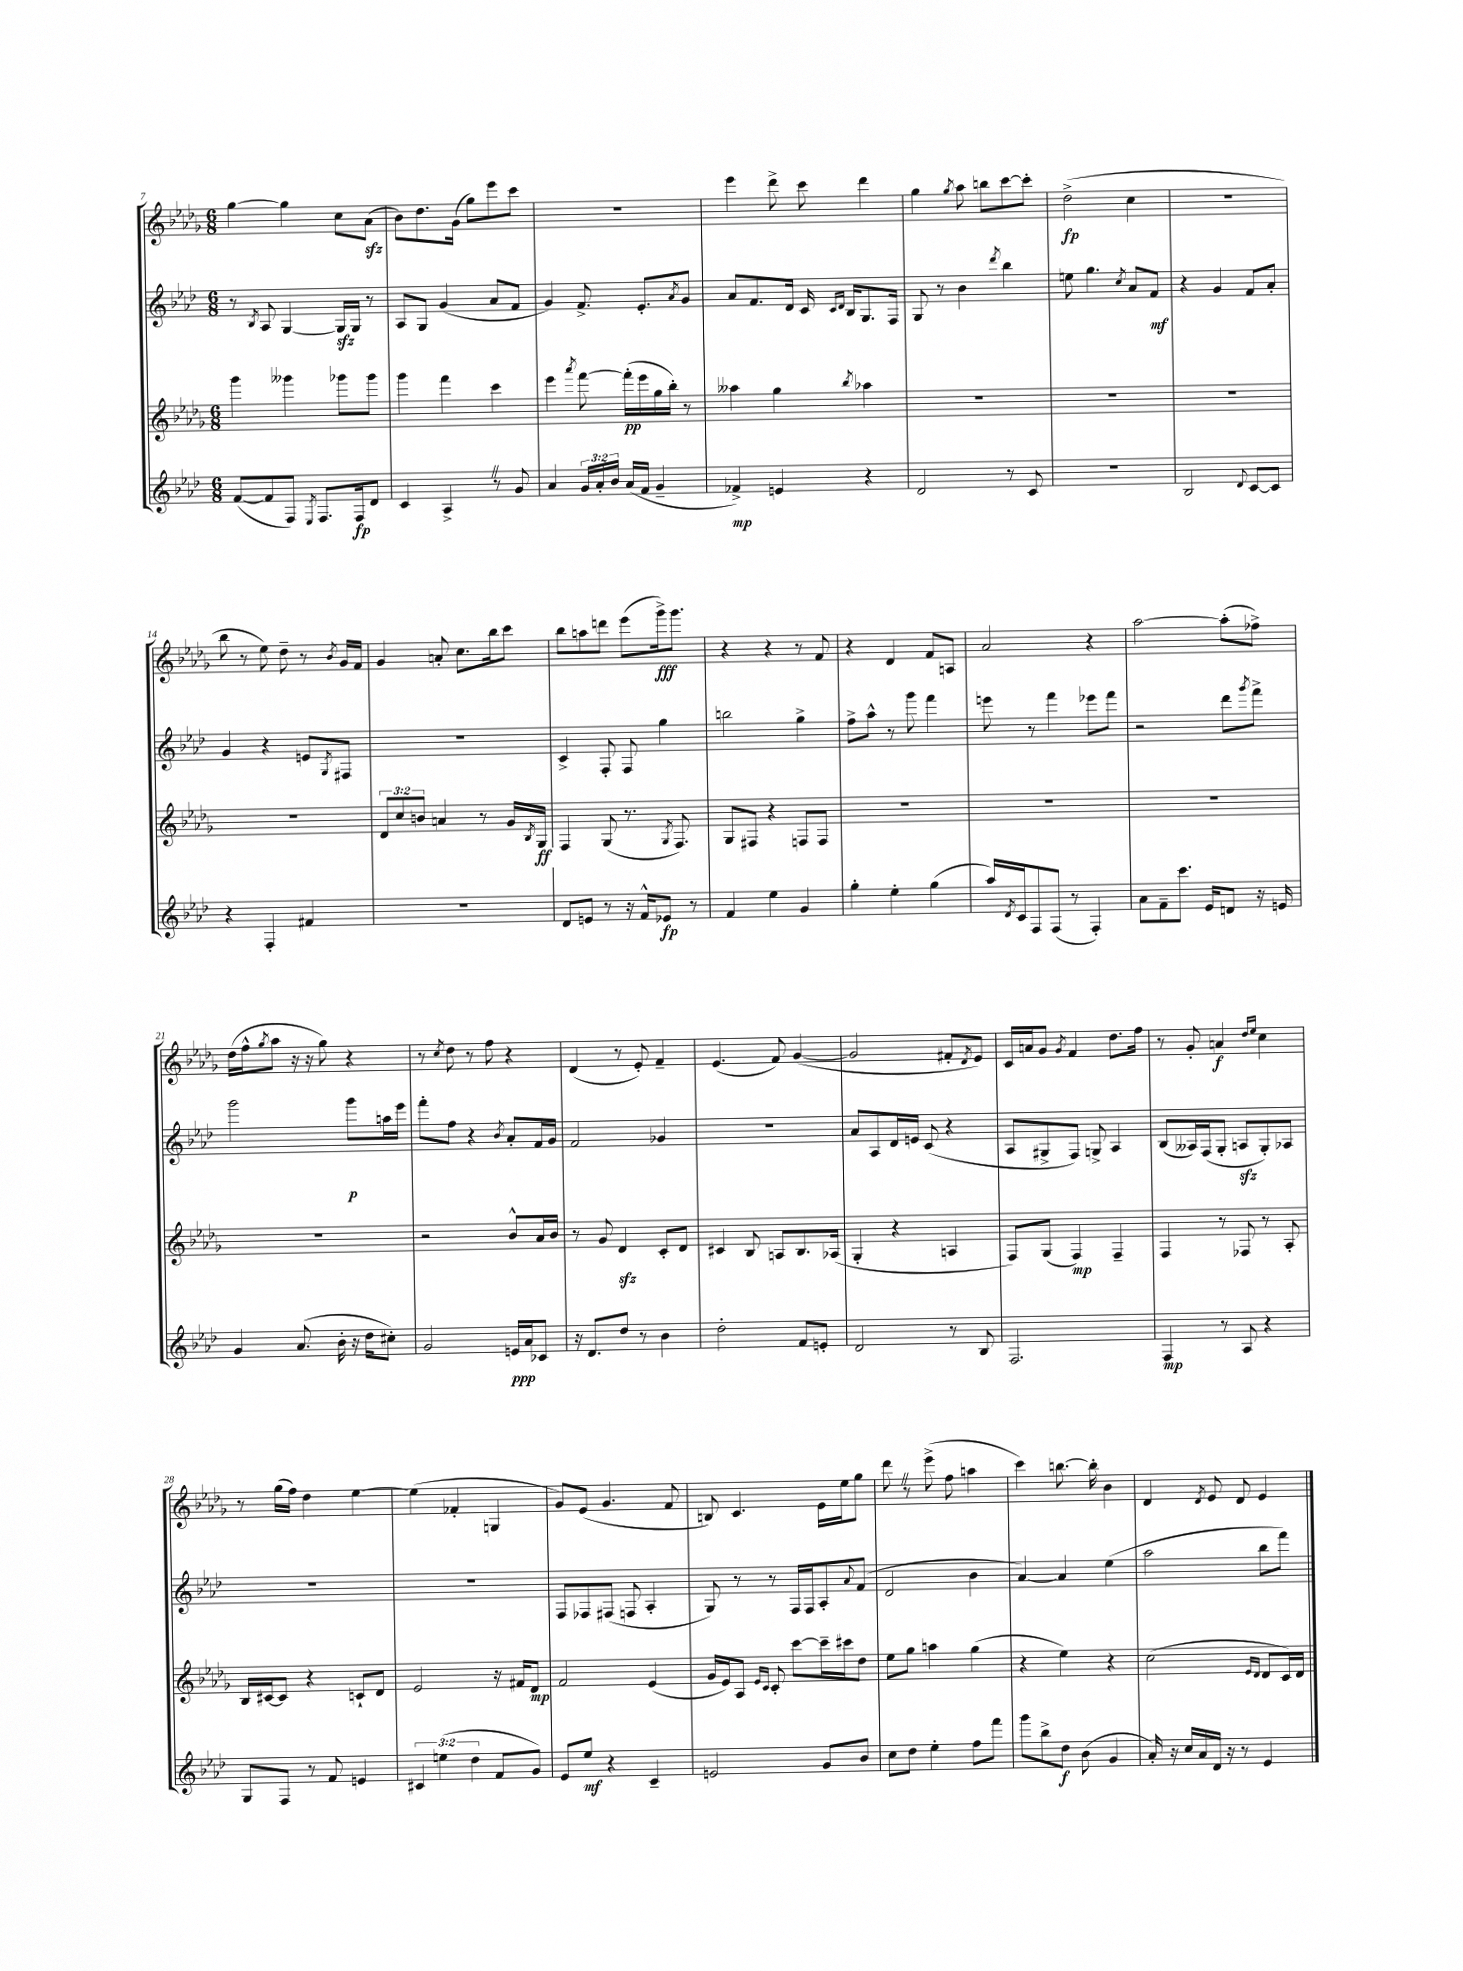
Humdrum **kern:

**kern	**kern	**kern	**kern
*staff4	*staff3	*staff2	*staff1
*clefG2	*clefG2	*clefG2	*clefG2
*k[b-e-a-d-]	*k[b-e-a-d-g-]	*k[b-e-a-d-]	*k[b-e-a-d-g-]
*M6/8	*M6/8	*M6/8	*M6/8
([8f	4ggg-	8r	[4gg-
.	.	8qB-	.
8f]	.	8A-	.
8F)	4ggg--	[4G	4gg-]
8qE-	.	.	.
8.F	.	.	.
.	8ggg-	16G]	8cc
16F	.	16G	.
8d-	8ggg-	8r	(8a-
=	=	=	=
4c	4ggg-	8A-	8b-)
.	.	8G	8.dd-
4A-^	4fff	(4g	.
.	.	.	(16g-
.	.	.	8gg-)
8r	4ccc	8a-	8eee-
8g	.	8f	8ccc
=	=	=	=
4a-	4eee-	4g)	2.r
.	8qaaa-	.	.
24g	[8fff	8.f^	.
24a-'	.	.	.
24b-	.	.	.
(16a-	(16fff']	.	.
16f	16eee-	8.e-'	.
4g~	16gg-	.	.
.	16bb-')	.	.
.	.	8qa-	.
.	8r	8g	.
=	=	=	=
4f-^)	4aa--	8a-	4eee-
.	.	8.f	.
4e	4gg-	.	8ddd-^
.	.	16d-	.
.	.	16c	8ccc
.	.	16qqc	.
.	.	16qqd-	.
.	.	16B-	.
.	8qbb-	.	.
4r	4aa-	8.G	4ddd-
.	.	16F	.
=	=	=	=
2d-	2.r	8G	4gg-
.	.	8r	.
.	.	.	8qgg-
.	.	4b-	8aa-
.	.	.	8bb
.	.	8qddd-	.
8r	.	4bb-	[8ccc
8c	.	.	8ccc']
=	=	=	=
2.r	2.r	8ee	(2dd-^
.	.	4.gg	.
.	.	8qcc	.
.	.	8a-	4cc
.	.	8f	.
=	=	=	=
2B-	2.r	4r	2.r
.	.	4g	.
8qqd-	.	.	.
[8c	.	8f	.
8c]	.	8a-'	.
=	=	=	=
4r	2.r	4g	8bb-
.	.	.	8r
4F'	.	4r	8ee-)
.	.	.	8dd-~
4f#	.	8e	8r
.	.	8qG	8qb-
.	.	8F#	16g-
.	.	.	16f
=	=	=	=
2.r	12d-	2.r	4g-
.	12cc	.	.
.	12b	.	.
.	4a	.	8a'
.	.	.	8.cc
.	8r	.	.
.	.	.	16bb-
.	16g-	.	8ccc
.	8qB-	.	.
.	16G-	.	.
=	=	=	=
8d-	4F	4c^	8bb-
8e	.	.	8aa
8r	(8G-	8F'	8ddd
16r	8.r	8F	(8eee-
16f^^	.	.	.
8e-	.	4gg	16ggg-^)
.	8qG-	.	.
.	8.F)	.	8.ggg-
8r	.	.	.
=	=	=	=
4f	8G-	2bb	4r
.	8F#	.	.
4ee-	4r	.	4r
4g	8F	4gg^	8r
.	8F	.	8f
=	=	=	=
4gg'	2.r	8ff^	4r
.	.	8aa-^^	.
4ee-'	.	8r	4d-
.	.	8ggg	.
(4gg	.	4fff	8f
.	.	.	8A
=	=	=	=
16aa-)	2.r	8eee	2a-
8qd-	.	.	.
16c	.	.	.
8F	.	8r	.
(8F	.	4fff	.
8r	.	.	.
4F')	.	8eee-	4r
.	.	8fff	.
=	=	=	=
8a-	2.r	2r	[2aa-
8f~	.	.	.
8.ccc	.	.	.
16e-	.	.	.
8d	.	8ddd-	(8aa-']
.	.	8qggg	.
16r	.	8fff^	8ff-^)
16e	.	.	.
=	=	=	=
4g	2.r	2ggg	(16dd-
.	.	.	16ff^^
.	.	.	8qgg-
.	.	.	8aa-
(8.a-	.	.	16r
.	.	.	16r
.	.	.	8gg-)
16b-'	.	.	.
16r	.	8ggg	4r
16dd-	.	.	.
8cc#')	.	16aa	.
.	.	16eee-	.
=	=	=	=
2g	2r	8fff'	8r
.	.	.	8qcc
.	.	8ff	8dd-
.	.	4r	8r
.	.	.	8ff
.	.	8qb-	.
16e	8b-^^	8a-'	4r
16a-	.	.	.
8c-	16a-	16f	.
.	16b-	16g	.
=	=	=	=
16r	8r	2f	(4d-
8.d-	.	.	.
.	8g-	.	.
8dd-	4d-	.	8r
8r	.	.	8e-')
4b-	8c'	4g-	4f~
.	8d-	.	.
=	=	=	=
2dd-'	4c#	2.r	(4.e-
.	8B-	.	.
.	8A	.	8f)
8f	8.B-	.	([4g-
8e'	.	.	.
.	(16A-	.	.
=	=	=	=
2d-	4G-'	8a-	2g-]
.	.	8A-	.
.	4r	16d-	.
.	.	16e	.
.	.	(8c	.
8r	4A	4r	8f#'
.	.	.	8qd-
8B-	.	.	8e-)
=	=	=	=
2.F	8F)	8A-	16c
.	.	.	16a
.	(8G-	8G#^	8g-
.	.	.	8qg-
.	4F)	8F)	4f
.	.	8G^	.
.	4F~	4A-	8.dd-
.	.	.	16ff
=	=	=	=
4F	4F	(8B-	8r
.	.	16A--)	8g-'
.	.	(16F	.
8r	8r	8G'	4a
8A-	8F-	8A	.
.	.	.	16qqdd-
.	.	.	16qqee-
4r	8r	8G')	4cc
.	8A-'	8A-	.
=	=	=	=
8G	16B-	2.r	8r
.	[16c#	.	.
8F	8c#]	.	(16gg-
.	.	.	16ff)
8r	4r	.	4dd-
8f	.	.	.
4e	8c`	.	[4ee-
.	8d-	.	.
=	=	=	=
6c#	2e-	2.r	(4ee-]
(6ee	.	.	.
.	.	.	4f-'
6dd-	.	.	.
8f	16r	.	4G
.	16f#	.	.
8g)	8d-	.	.
=	=	=	=
8e-	2f	8F	8g-)
8ee-	.	8F-	(8e-
4r	.	(8F#	4.g-
.	.	8F	.
4c~	(4e-	4A-'	.
.	.	.	8f
=	=	=	=
2e	16g-	8G)	8B)
.	16e-)	.	.
.	8A-	8r	4.c
.	16qqe-	.	.
.	16qqc	.	.
.	8c'	8r	.
.	[8ccc	16F	.
.	.	16F	.
8g	16ccc~]	8A-'	16e-
.	16ccc#	.	16ee-
.	.	8qqa-	.
8b-	8dd-	(8f	8gg-
=	=	=	=
8cc	8ee-	2d-	8ddd-
8dd-	8gg-	.	8r
4ee-'	4aa	.	(8eee-^
.	.	.	8ff
8ff	(4gg-	4b-	4aa
8fff	.	.	.
=	=	=	=
8ggg	4r	[4a-)	4ccc)
8bb-^	.	.	.
8dd-	4ee-)	4a-]	[8.bb
(8b-	.	.	.
.	.	.	16bb']
4g	4r	(4ee-	4b-
=	=	=	=
16a-')	(2cc	2aa-	4d-
16r	.	.	.
16cc	.	.	.
16a-	.	.	.
.	.	.	8qd-
16d-	.	.	8e-
16r	.	.	.
8r	.	.	8d-
.	16qqe-	.	.
.	16qqd-	.	.
4e-	8d-	8bb-	4e-
.	16c)	8fff)	.
.	16d-	.	.
==	==	==	==
*-	*-	*-	*-
